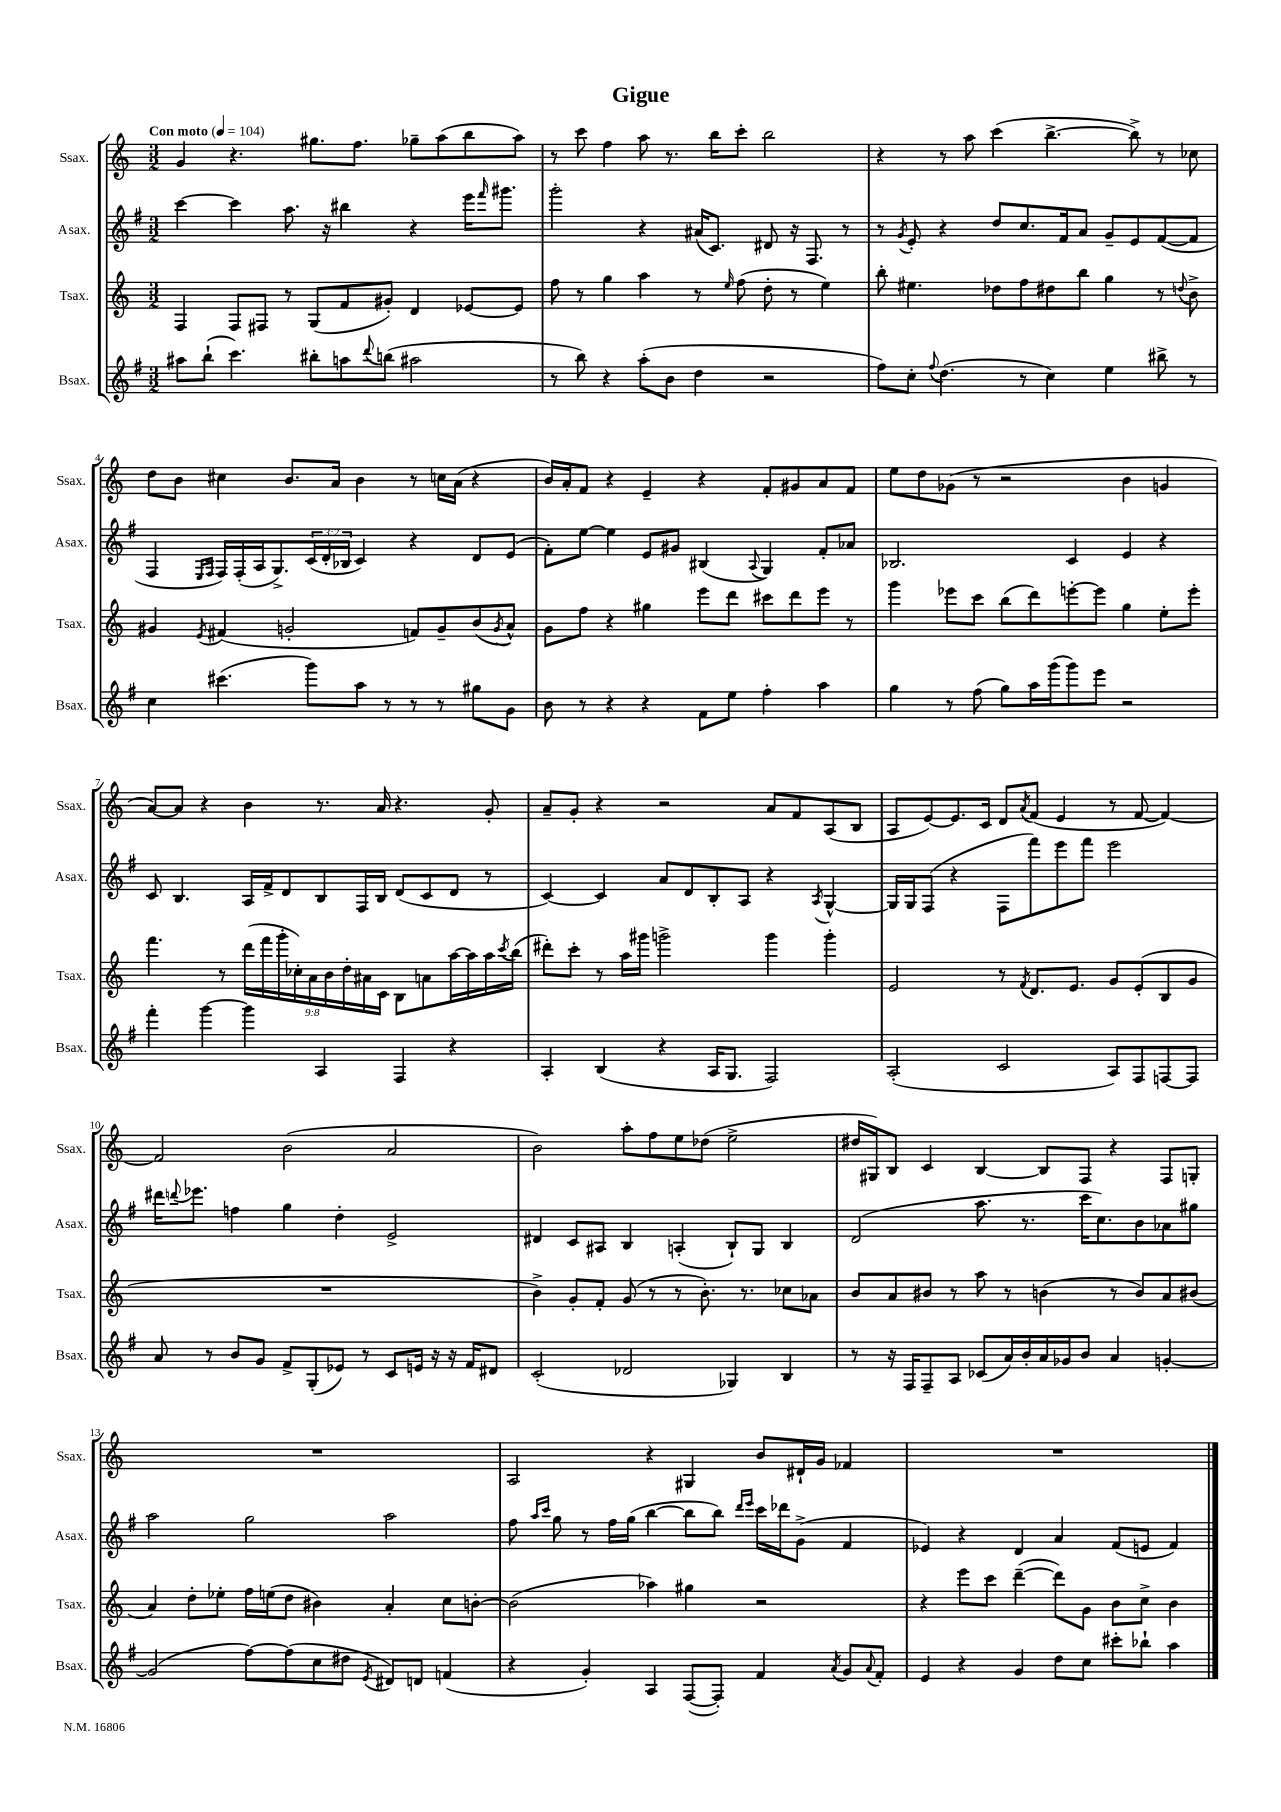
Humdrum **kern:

**kern	**kern	**kern	**kern
*part4	*part3	*part2	*part1
*staff4	*staff3	*staff2	*staff1
*I"Bsax.	*I"Tsax.	*I"Asax.	*I"Ssax.
*I'Bsax.	*I'Tsax.	*I'Asax.	*I'Ssax.
*clefG2	*clefG2	*clefG2	*clefG2
*k[f#]	*k[]	*k[f#]	*k[]
*M3/2	*M3/2	*M3/2	*M3/2
*MM104	*MM104	*MM104	*MM104
=1	=1	=1	=1
!	!	!	!LO:TX:a:B:t=Con moto
8aa#X\L	4F/	[4ccc\	4g/
(8bb`\J	.	.	.
4.ccc\)	8F/L	4ccc\]	4.r
.	8F#X/J	.	.
.	8r	8.aa\	.
8bb#X'\L	(8G/L	.	8.gg#X\L
.	.	16r	.
8aan\	8f/	4bb#X\	.
.	.	.	8.ff\J
8qqddd/	.	.	.
(8bbn\J	8g#X'/J)	.	.
2aa#X\	4d/	4r	8gg-X~\L
.	.	.	(8aa\
.	[8e-X/L	16eee\KL	8bb\
.	.	16qqfff#/	.
.	.	8.ggg#X\J	.
.	8e-/J]	.	8aa\J)
=2	=2	=2	=2
8r	8ff\	2ggg'\	8r
8bb\)	8r	.	8ccc\
4r	4gg\	.	4ff\
(8aa'\L	4aa\	4r	8aa\
8b\J	.	.	8.r
4dd\	8r	(16a#X/KL	.
.	.	8.c/J)	16bb\KL
.	16qqee/	.	.
.	(8ff\	.	8ccc'\J
2r	8dd'\	8d#X/	2bb\
.	8r	16r	.
.	.	8.F#/	.
.	4ee\)	.	.
.	.	8r	.
=3	=3	=3	=3
8ff#\L)	8bb'\	8r	4r
.	.	8qg/	.
8cc'\J	4.ee#X\	8e'/	.
8qqff#/	.	.	.
(4.dd\	.	4r	8r
.	.	.	8aa\
.	8dd-X\L	8dd/L	(4ccc\
8r	8ff\	8.cc/	.
4cc\)	8dd#X\	.	[4.bb^\
.	.	16f#/k	.
.	8bb\J	8a/J	.
4ee\	4gg\	8g~/L	.
.	.	8e/	8bb^\])
8bb#X^\	8r	([8f#/	8r
.	8qqddn/	.	.
8r	8b^\	8f#/J]	8cc-X\
!!LO:LB:g=z
=4	=4	=4	=4
4cc\	4g#X/	4F#/	8dd\L
.	.	.	8b\J
.	.	16qqE/LL	.
.	8qe/	16qqF#/JJ	.
(4.ccc#X\	(4f#X/	16F#/LL)	4cc#X\
.	.	(16F#'/	.
.	.	16A/J	.
.	.	8.G^/)	.
.	2gn'/	.	8.b/L
8ggg\L)	.	(24c/L	.
.	.	24d'/	.
.	.	.	16a/Jk
.	.	24B-X/JJ	.
8aa\J	.	4c/)	4b\
8r	.	.	.
8r	8fn/L)	4r	8r
8r	8g~/	.	16ccn\LL
.	.	.	(16a\JJ
8gg#X\L	(8b/	8d/L	4r
.	8qg/	.	.
8g\J	8a^^/J)	(8e/J	.
=5	=5	=5	=5
8b\	8g\L	8f#'\L)	16b/LL)
.	.	.	16a'/J
8r	8ff\J	[8ee\J	8f/J
4r	4r	4ee\]	4r
4r	4gg#X\	8e/L	4e~/
.	.	8g#X/J	.
8f#\L	8eee\L	(4B#X/	4r
8ee\J	8ddd\J	.	.
.	.	8qqA/	.
4ff#'\	8ccc#X\L	4G/)	8f'/L
.	8ddd\	.	8g#X/
4aa\	8eee\J	8f#'/L	8a/
.	8r	8a-X/J	8f/J
=6	=6	=6	=6
4gg\	4ggg\	2.B-X/	8ee\L
.	.	.	8dd\
8r	8eee-X\L	.	(8g-X\J
(8ff#\	8ccc\J	.	8r
8gg\L)	(8bb\L	.	2r
16aa\L	8ddd\)	.	.
(16ggg\J	.	.	.
8ggg\)	[8eeen'\	4c/	.
8eee\J	8eee\J]	.	.
2r	4gg\	4e/	4b\
.	8ee'\L	4r	4gn/
.	8eee'\J	.	.
!!LO:LB:g=z
=7	=7	=7	=7
4fff#'\	4.fff\	8c/	[8a/L)
.	.	4.B/	8a/J]
[4ggg\	.	.	4r
.	8r	.	.
4ggg\]	(18ddd\LL	16A/LL	4b\
.	18fff\	.	.
.	.	16f#^/J	.
.	18ggg'\	.	.
.	.	8d/	.
.	18cc-X'\)	.	.
.	18a\	.	.
4A/	.	8B/	8.r
.	18b\	.	.
.	18dd'\	.	.
.	.	16F#/L	.
.	18a#X\	.	.
.	.	16B/JJ	16a/
.	18c\JJ	.	.
4F#/	8B\L	(8d/L	4.r
.	8an\	8c/	.
4r	[16aa\L	8d/J	.
.	16aa\]	.	.
.	16aa\	8r	8g'/
.	8qccc/	.	.
.	(16bb\JJ	.	.
=8	=8	=8	=8
4A'/	8ddd#X'\L)	[4c/)	8a~/L
.	8ccc'\J	.	8g'/J
(4B/	8r	4c/]	4r
.	16aa\LL	.	.
.	16ggg#X\JJ	.	.
4r	2gggn^\	8a/L	2r
.	.	8d/	.
16A/KL	.	8B'/	.
8.G/J	.	.	.
.	.	8A/J	.
2F#/)	4ggg\	4r	8a/L
.	.	.	8f/
.	.	8qA/	.
.	4ggg'\	[4G^^/	(8A/
.	.	.	8B/J
=9	=9	=9	=9
(2A'/	2e/	16G/LL]	8A/L
.	.	16G/J	.
.	.	(8F#/J	[8e/)
.	.	4r	8.e/]
.	.	.	16c/Jk
2c/	8r	8F#\L	8d/L
.	8qf/	.	8qa/
.	8.d/L	8fff#\)	(8f/J
.	.	8eee\	4e/
.	8.e/J	.	.
.	.	8fff#\J	.
8A/L)	8g/L	2eee\	8r
8F#/	(8e'/	.	[8f/
[8Fn/	8B/	.	4f/_)
8F/J]	8g/J	.	.
!!LO:LB:g=z
=10	=10	=10	=10
8a/	1.r	16ddd#X\KL	2f/]
.	.	8qqdddn/	.
.	.	8.eee-X\J	.
8r	.	.	.
8b/L	.	4ffn\	.
8g/J	.	.	.
8f#^/L	.	4gg\	(2b\
(8G'/	.	.	.
8e-X/J)	.	4dd'\	.
8r	.	.	.
8c/L	.	2e^/	2a/
16en/Jk	.	.	.
16r	.	.	.
16r	.	.	.
16f#/KL	.	.	.
8d#X/J	.	.	.
=11	=11	=11	=11
(2c'/	4b^\)	4d#X/	2b\)
.	8g'/L	8c/L	.
.	8f'/J	8A#X/J	.
2d-X/	(8g/	4B/	8aa'\L
.	8r	.	8ff\
.	8r	(4An'/	8ee\
.	8.b'\)	.	(8dd-X\J
4G-X/)	.	8B`/L)	2ee^\
.	8.r	.	.
.	.	8G/J	.
4B/	8cc-X\L	4B/	.
.	8a-X\J	.	.
=12	=12	=12	=12
8r	8b/L	(2d/	16dd#X/LL
.	.	.	16G#X/J)
16r	8a/	.	8B/J
16F#/KL	.	.	.
8F#~/	8b#X/J	.	4c/
8A/J	8r	.	.
(8c-X/L	8aa\	8.aa\	[4B/
16a/L)	8r	.	.
16b'/	.	8.r	.
16a/	(4bn\	.	8B/L]
16g-X/J	.	.	.
8b/J	.	16ccc\KL	8F/J
.	.	8.cc\)	.
4a/	8r	.	4r
.	8b/L)	8b\	.
[4gn'/	8a/	8a-X\	8F/L
.	(8b#X/J	8gg#X\J	8Gn'/J
!!LO:LB:g=z
=13	=13	=13	=13
(2g/]	4a/)	2aa\	1.r
.	8dd'\L	.	.
.	8ee-X'\J	.	.
[8ff#\L)	16ff\LL	2gg\	.
.	(16een\J	.	.
(8ff#\]	8dd\J	.	.
8cc\	4b#X\)	.	.
8dd#X\J	.	.	.
8qe/	.	.	.
8d#X/L)	4a'/	2aa\	.
8dn/J	.	.	.
(4fn/	8cc\L	.	.
.	[8bn'\J	.	.
=14	=14	=14	=14
4r	(2b\]	8ff#\	2A/
.	.	16qqaa/LL	.
.	.	16qqccc/JJ	.
.	.	8gg\	.
4g'/)	.	8r	.
.	.	16ff#\LL	.
.	.	(16gg\JJ	.
4A/	4aa-X\)	[4bb\	4r
([8F#/L	4gg#X\	8bb\L]	4G#X/
8F#'/J])	.	8bb\J)	.
.	.	16qqddd/LL	.
.	.	16qqeee/JJ	.
4f#/	2r	16ccc\LL	8b/L
.	.	16ddd-X\J	.
.	.	(8g^\J	16d#X`/L
.	.	.	16g/JJ
8qa/	.	.	.
8g/L	.	4f#/	4f-X/
8qqa/	.	.	.
8f#'/J	.	.	.
=15	=15	=15	=15
4e/	4r	4e-X/)	1.r
4r	8eee\L	4r	.
.	8ccc\J	.	.
4g/	([4ddd~\	4d/	.
8dd\L	8ddd\L])	4a/	.
8cc\J	8g\J	.	.
8ccc#X'\L	8b\L	(8f#/L	.
8bb-X`\J	8cc^\J	8en/J	.
4aa\	4b\	4f#/)	.
==	==	==	==
*-	*-	*-	*-
